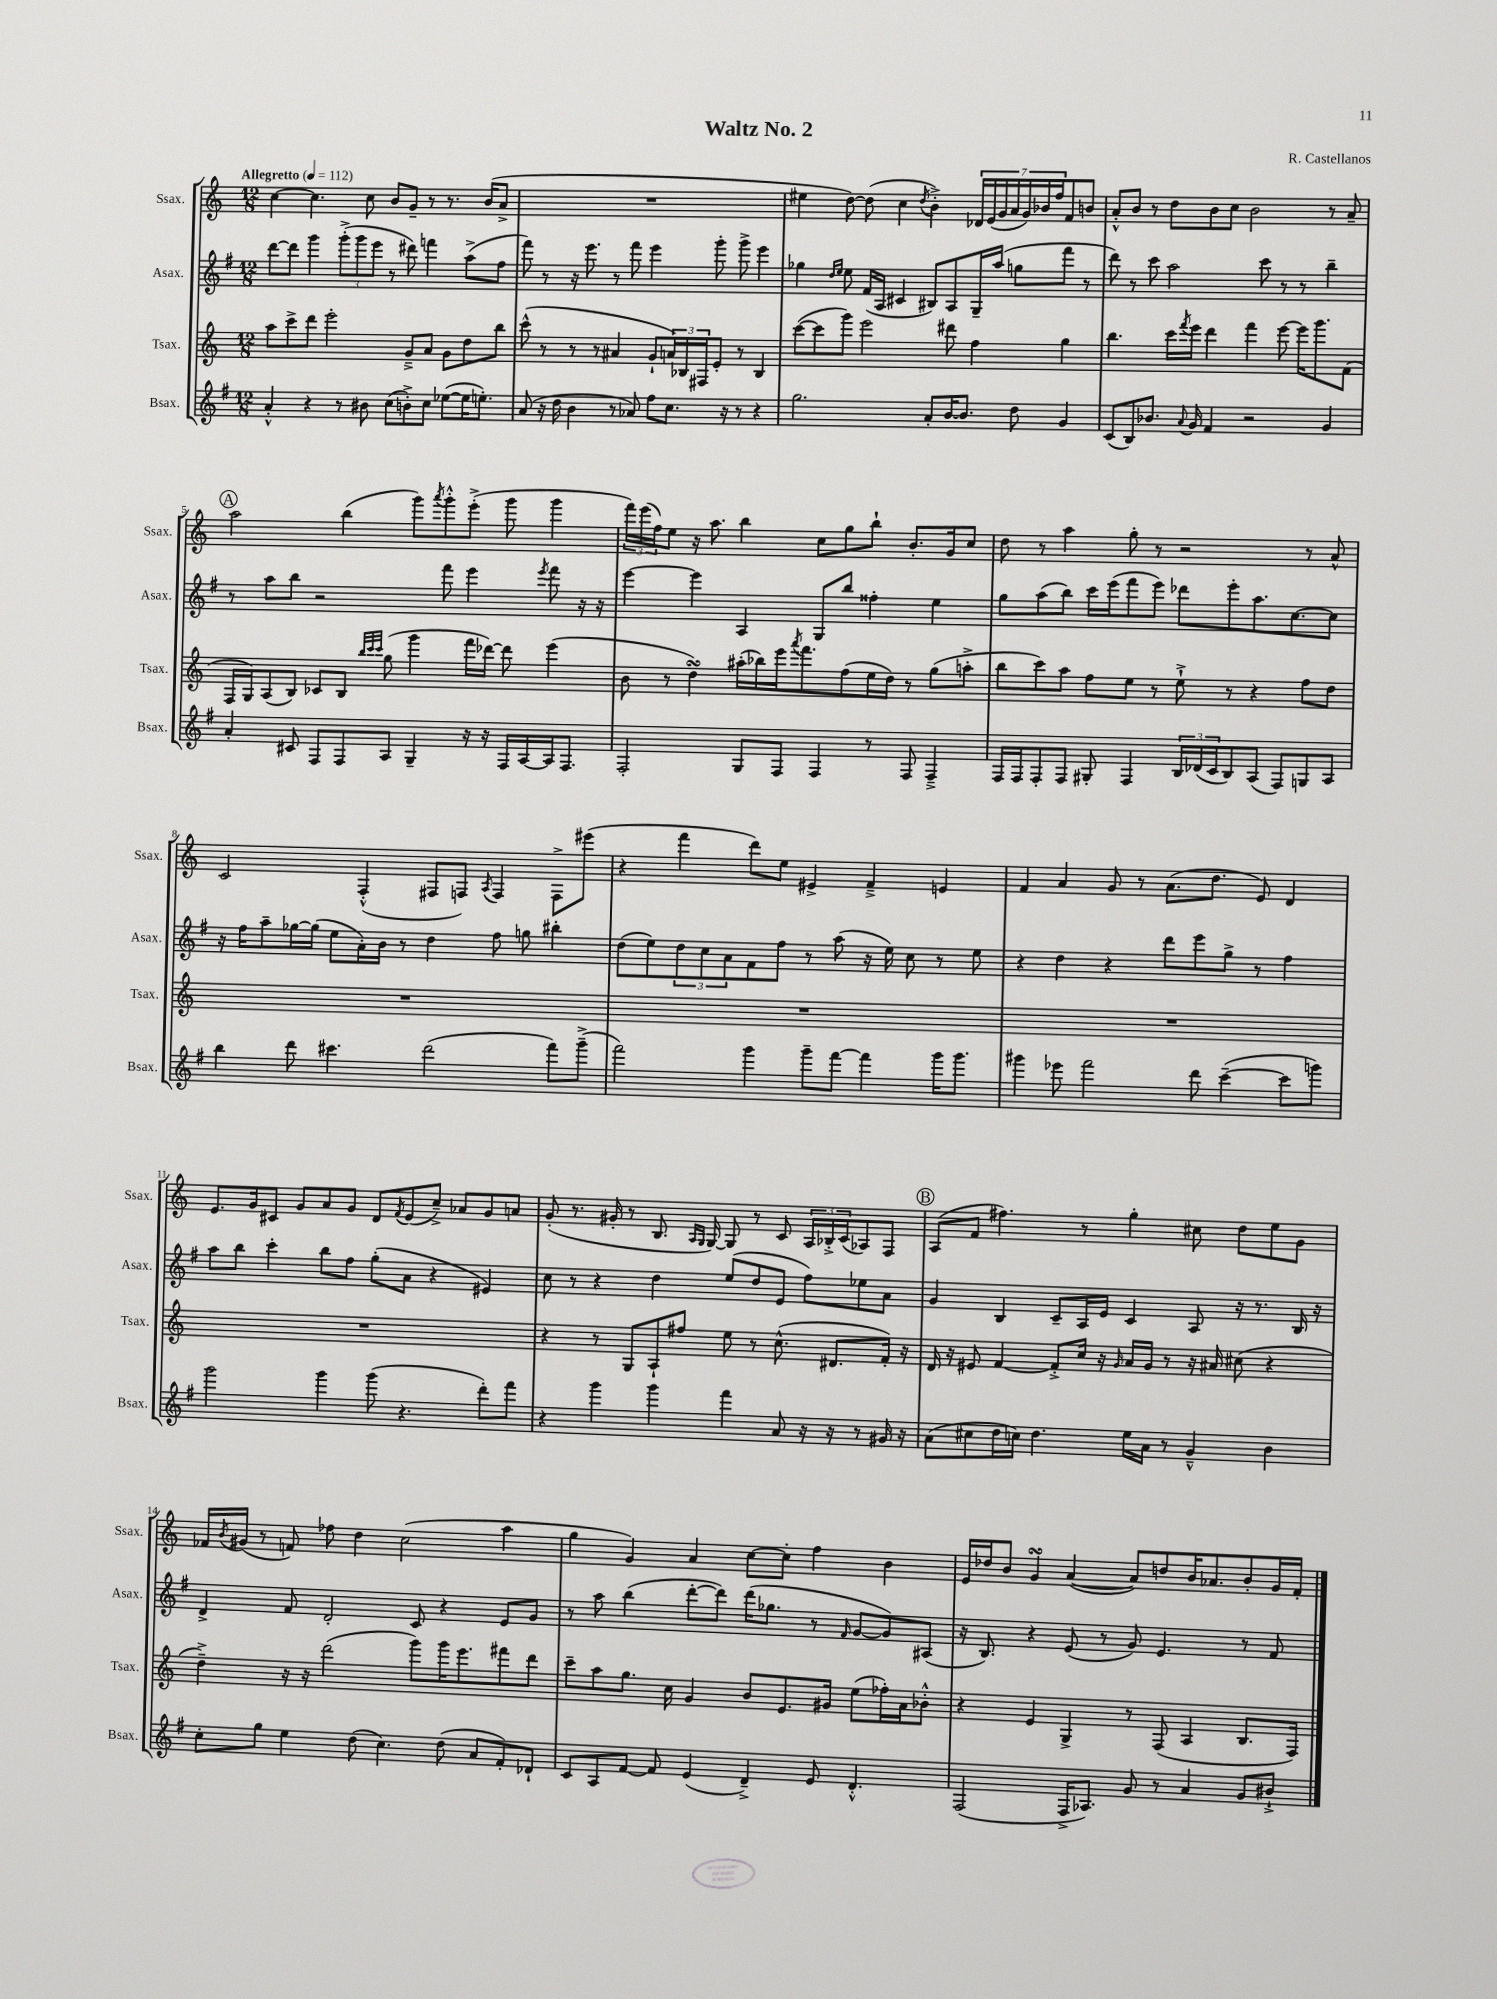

**kern	**kern	**kern	**kern
*staff4	*staff3	*staff2	*staff1
*clefG2	*clefG2	*clefG2	*clefG2
*k[f#]	*k[]	*k[f#]	*k[]
*M12/8	*M12/8	*M12/8	*M12/8
*MM112	*MM112	*MM112	*MM112
4a'^^	8aa	[8ddd	[4cc
.	8ccc^	8ddd]	.
4r	8ddd	4ggg	4.cc]
.	2eee'	.	.
8r	.	(12ggg'^	.
.	.	12ggg	.
8b#	.	.	8cc
.	.	12eee	.
(8cc	.	8r	8b
8b'^)	8g~^	8ddd#)	8g~
8cc	8a	4fff	8r
([8ee-	8g	.	8.r
16ee-]	8dd	(8aa^	.
8.ee')	.	.	(16b
.	8bb	8ff#	8a^
=	=	=	=
(8a	(8ccc^^	8fff#)	1.r
16r	8r	8r	.
16dd	.	.	.
4b	8r	16r	.
.	.	8.eee	.
.	8r	.	.
8r	4a#	8r	.
8a-)	.	8fff#	.
8ff#	8g`	4eee	.
8.cc	24a)	.	.
.	24B-	.	.
.	24F#	.	.
.	8e'	8ggg'	.
16r	.	.	.
8r	8r	8ggg^	.
4r	4B-	4eee	.
=	=	=	=
2.gg	([8ccc	4gg-	4ee#
.	8ccc]	.	.
.	.	16qqdd	.
.	.	16qqee	.
.	8ggg)	8ee	[8dd)
.	2eee	(16f#	(8dd]
.	.	16A	.
.	.	4c#	4cc
.	.	.	8qdd
8a'	.	8B#)	4b'^)
[16b	8ddd#	8A	.
8.b]	.	.	.
.	4ff	16G~	28d-
.	.	.	(28e
.	.	(16aa	.
.	.	.	28g
.	.	.	28a
8dd	.	8gg	.
.	.	.	28g)
.	.	.	28b-
.	.	.	28ff
4g	4gg	8fff#	8f
.	.	8r	8b
=	=	=	=
(8c	4.bb	8ddd)	8a'^^
8B)	.	8r	8b
8.b-	.	8ccc	8r
.	16ccc	2aa	8dd
8qqa	8qfff	.	.
16g	16eee	.	.
4f#	4ddd	.	8b
.	.	.	8cc
2r	4fff	.	2b
.	.	8ccc	.
.	[8eee	8r	.
.	16eee]	8r	.
.	8.ggg	.	.
4g	.	4bb~	8r
.	(8f	.	8a~
=	=	=	=
4a'	16F	8r	2aa
.	16G)	.	.
.	(8A	8aa	.
8c#	8B)	8bb	.
8F#	8c-	2r	.
8F#	8B	.	(4bb
.	32qqbb	.	.
.	32qqccc	.	.
.	32qqccc	.	.
8A	(8gg	.	.
4G~	4ggg	.	8ggg)
.	.	.	8qaaa
.	.	8fff#	8ggg'^^
16r	16fff	4eee	(8eee'^
16r	[16ddd-)	.	.
16F#	8ddd-]	.	8ggg
[16A	.	.	.
.	.	8qeee	.
16A]	(4eee	8fff#	4ggg
8.F#	.	.	.
.	.	16r	.
.	.	16r	.
=	=	=	=
2F#'	8b	[4eee	24fff)
.	.	.	(24eee
.	.	.	24ff)
.	8r	.	8ee
.	4dd)	4eee]	16r
.	.	.	8.aa
8G	(16aa#'	4A	4bb
.	16bb-)	.	.
8F#	16eee	.	.
.	8qaaa	.	.
.	8.fff	.	.
4F#	.	8G	8cc
.	(8ff	8bb	8gg
8r	16ee	4ff##'	8bb`
.	16dd)	.	.
8F#	8r	.	8.b'
4F#~^	(8gg	4ee	.
.	.	.	16g
.	8aa'^	.	8cc
=	=	=	=
16F#	8bb	8gg	8dd
16F#	.	.	.
8F#'	8ccc)	(8aa	8r
8F#	8aa	8bb)	4aa
8G#'	8ff	16ccc	.
.	.	(16eee	.
4F#	8ee	8fff#	8gg'
.	8r	8eee)	8r
24B	8ee`^	8ddd-	2r
(24d-	.	.	.
24c	.	.	.
8B)	8r	8eee'	.
(8A	4r	8.aa	.
8F#)	.	.	.
.	.	[8.cc	.
8G	8ff	.	8r
8A	8dd	8cc]	8a^^
=	=	=	=
4bb	1.r	16r	2c
.	.	16ff#	.
.	.	8aa~	.
8ddd	.	[16gg-	.
.	.	(16gg-]	.
4.ccc#	.	8ee	.
.	.	16a')	(4F'^^
.	.	16b	.
.	.	8r	.
(2ddd	.	4dd	8F#
.	.	.	8F)
.	.	.	8qA
.	.	8ff#	4F
.	.	8gg	.
8fff#)	.	4bb#'	8F^
(8ggg~^	.	.	(8eee#
=	=	=	=
2fff#)	1.r	(8dd	4r
.	.	8ee)	.
.	.	12dd	4fff
.	.	12cc	.
.	.	12a	.
4ggg	.	8f#	8ddd)
.	.	8ff#	8ee
8ggg~	.	8r	4e#^
[8fff#	.	(8aa	.
4fff#]	.	16r	4f~^
.	.	16ee)	.
.	.	8cc	.
16ggg	.	8r	4e
8.ggg	.	.	.
.	.	8ee	.
=	=	=	=
4ggg#	1.r	4r	4f
8eee-	.	4dd	4a
2fff#	.	.	.
.	.	4r	8g
.	.	.	8r
.	.	8ddd	(8.a
8ddd	.	8eee	.
.	.	.	8.dd
([4ccc~	.	8gg^	.
.	.	8r	8e)
8ccc]	.	4ff#	4d
8ggg)	.	.	.
=	=	=	=
2ggg	1.r	8aa	8.e
.	.	8bb	.
.	.	.	16g
.	.	4ccc'	8c#
.	.	.	8g
4ggg	.	8bb	8a
.	.	8ff#	8g
(8ggg	.	(8gg'	8d
.	.	.	8qf
4.r	.	8a	(8e
.	.	4r	8cc~^)
.	.	.	8a-
8ddd')	.	4e#)	8g
8fff#	.	.	8a
=	=	=	=
4r	4r	8cc	(8g'
.	.	8r	8.r
4ggg	8r	4r	.
.	.	.	16g#'
.	8G	.	8r
4ggg	8A`	4dd	8.B
.	8ff#	.	.
.	.	.	16qqA
.	.	.	16qqG
.	.	.	[16G)
4fff#	8ee	(8ee	8G]
.	8r	8dd	8r
8a	(8.cc^^	8e	8c
16r	.	8ff#)	24A
.	.	.	24B-'^
16r	8.d#	.	.
.	.	.	(24c
8r	.	8ee-	8A-)
16g#	16f')	8a	8F
16r	16r	.	.
=	=	=	=
(8a	16d	4g	(8A
.	16r	.	.
8cc#	8e#	.	8f
16dd	[4f	4B	4.ff#)
16cc)	.	.	.
4.dd	.	.	.
.	8f'^]	8c~	.
.	16cc	16A	8r
.	16r	16e	.
.	16qqg	.	.
16ee	16a	4c	4gg'
16a	16g	.	.
8r	8r	.	.
4g~^^	16r	8A	8cc#
.	16a#	.	.
.	(8cc#	16r	8dd
.	.	8.r	.
4b	4r	.	8ee
.	.	16B	8g
.	.	16r	.
=	=	=	=
8cc'	4dd~^)	4d^	16f-
.	.	.	8qb
.	.	.	(16g#
8gg	.	.	8r
4ee	16r	8f#	8f)
.	16r	.	.
.	(2ddd	2d'	8ff-
(8dd	.	.	4dd
4.cc)	.	.	.
.	.	.	(2cc
.	8ggg)	8c	.
(8dd	16ggg	4r	.
.	8.eee	.	.
8a	.	.	.
8f#')	8fff#	8e	4aa
8d-`	8ddd	8g	.
=	=	=	=
8c	8ccc~	8r	4gg
8A	8aa	8aa	.
[8f#	8.gg	(4bb	4g)
8f#]	.	.	.
.	16cc	.	.
(4e	4g	[8ddd'	4a
.	.	8ddd])	.
4d~^)	8b	(16ddd	[8cc
.	.	8.gg-	.
.	8.e	.	8cc']
8e	.	8r	4ff
.	16g#	.	.
.	.	16qqf#	.
4.d'^^	(8ee	[8g	.
.	16ff-')	8g])	4b
.	16a	.	.
.	8b-'^^	(8A#	.
=	=	=	=
(2F#	4r	16r	16e
.	.	8.B)	16dd-
.	.	.	8b
.	4e	4r	4g
16F#^	4G^	(8e	([4a
8.A-)	.	.	.
.	.	8r	.
8g	8r	8g)	8a])
8r	(8F	4.e	8dd
4a	4A	.	16b
.	.	.	8.a-
8g	8.B	8r	8b'
8b#`^	.	8f#	16g
.	16F)	.	16f'
==	==	==	==
*-	*-	*-	*-
